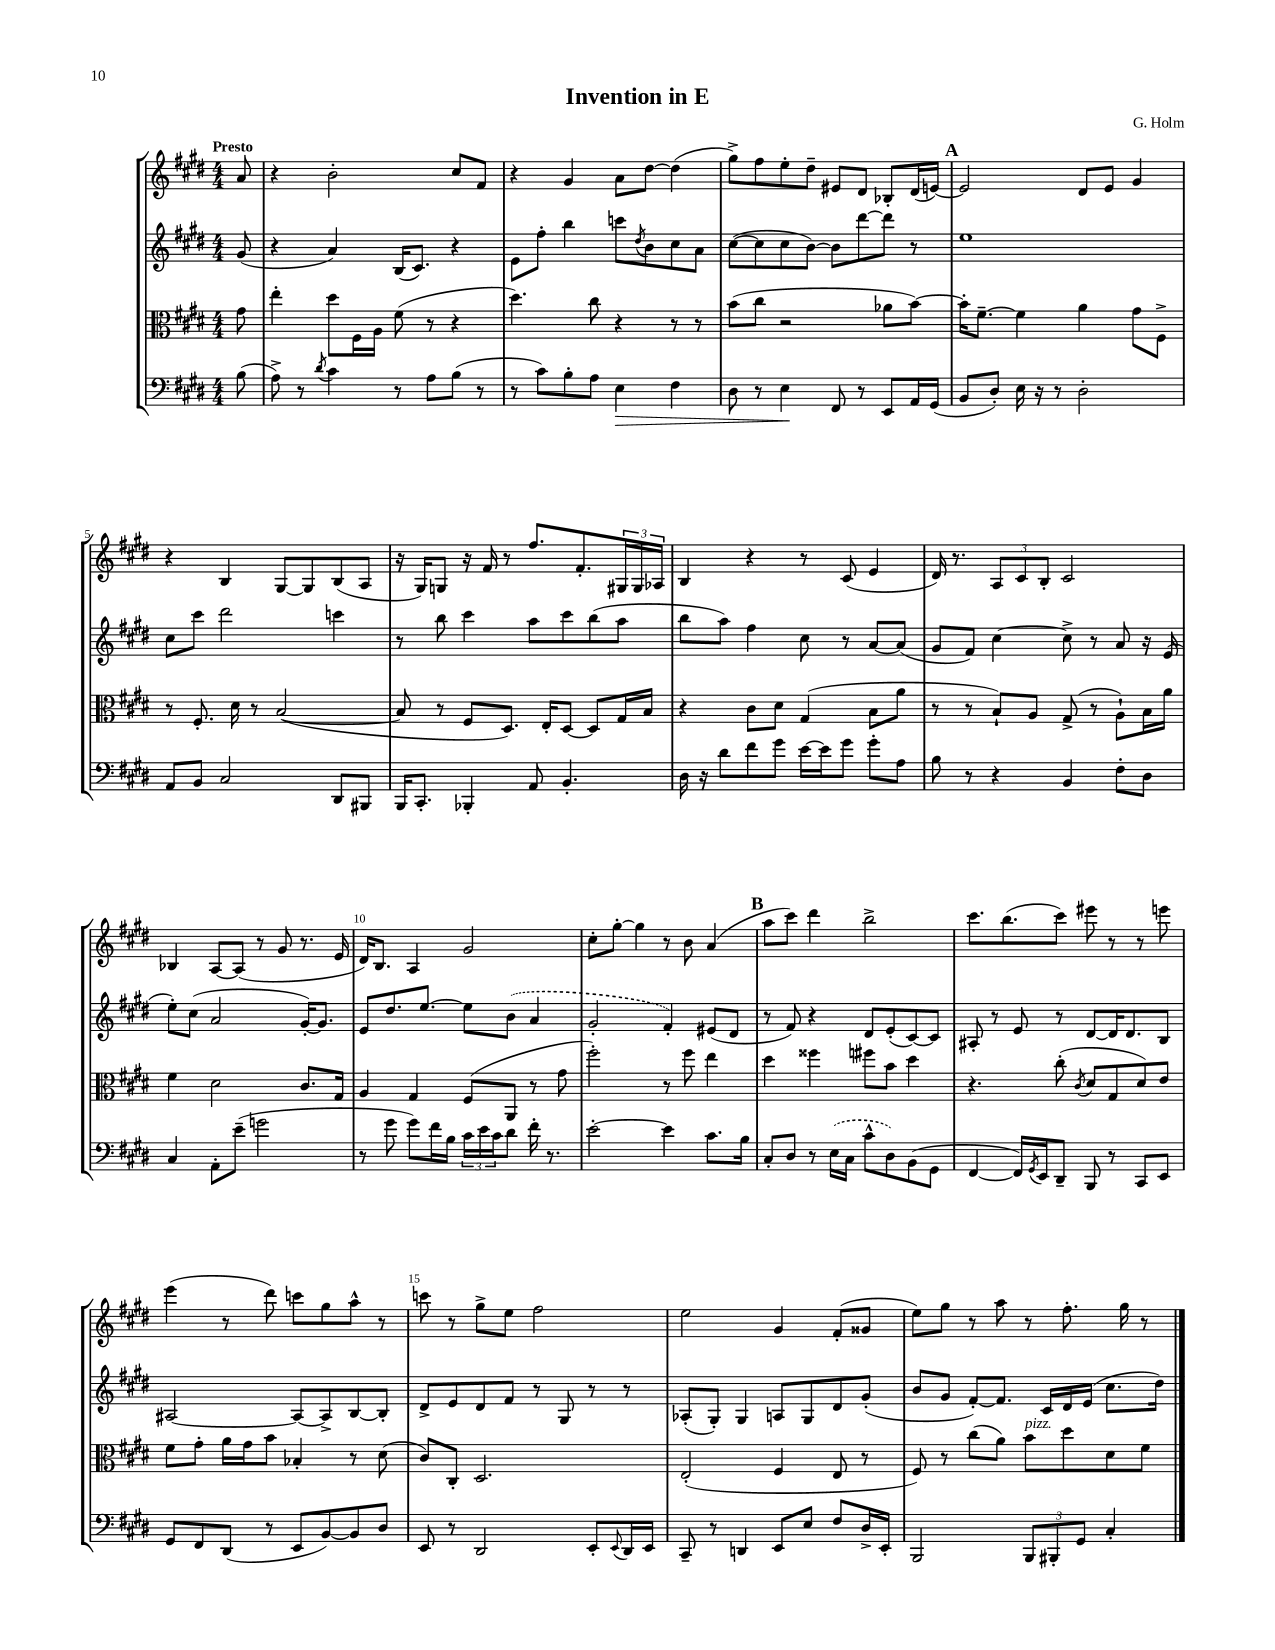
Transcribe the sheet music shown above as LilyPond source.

\header { title = "Invention in E" composer = "G. Holm" }
<<
\new StaffGroup <<
\new Staff = "s0" {
    \clef treble \key e \major \numericTimeSignature \time 4/4 \partial 8 \tempo "Presto"
    a'8 |
    r4 b'2-. cis''8 fis'8 |
    r4 gis'4 a'8 dis''8~ dis''4( |
    gis''8->) fis''8 e''8-. dis''8-- eis'8 dis'8 bes8-. dis'16( e'16~) |
    \mark \markup { \bold "A" } e'2 dis'8 e'8 gis'4 |
    r4 b4 gis8~ gis8 b8( a8 |
    r16 gis16) g8 r16 fis'16 r8 fis''8. fis'8.-. \tuplet 3/2 { gis16 gis16 aes16 } |
    b4 r4 r8 cis'8( e'4 |
    dis'16) r8. \tuplet 3/2 { a8 cis'8 b8-. } cis'2 |
    bes4 a8~ a8( r8 gis'8 r8. e'16 |
    dis'16) b8. a4 gis'2 |
    cis''8-. gis''8~-. gis''4 r8 b'8 a'4( |
    \mark \markup { \bold "B" } a''8 cis'''8) dis'''4 b''2-> |
    cis'''8. b''8.( cis'''8) eis'''8 r8 r8 e'''8 |
    e'''4( r8 dis'''8) c'''8 gis''8 a''8-^ r8 |
    c'''8 r8 gis''8-> e''8 fis''2 |
    e''2 gis'4 fis'8-.( gisis'8 |
    e''8) gis''8 r8 a''8 r8 fis''8.-. gis''16 r8 \bar "|." |
}
\new Staff = "s1" {
    \clef treble \key e \major \numericTimeSignature \time 4/4 \partial 8
    gis'8( |
    r4 a'4) b16( cis'8.) r4 |
    e'8 fis''8-. b''4 c'''8 \acciaccatura { dis''8 } b'8 cis''8 a'8 |
    cis''8~( cis''8 cis''8 b'8~) b'8 dis'''8~ dis'''8 r8 |
    \mark \markup { \bold "A" } e''1 |
    cis''8 cis'''8 dis'''2 c'''4 |
    r8 b''8 cis'''4 a''8 cis'''8 b''8( a''8 |
    b''8 a''8) fis''4 cis''8 r8 a'8~ a'8( |
    gis'8 fis'8) cis''4~ cis''8-> r8 a'8 r16 e'16( |
    e''8-.) cis''8( a'2 gis'16~-.) gis'8. |
    e'8 dis''8. e''8.~ e''8 \once \slurDashed b'8( a'4 |
    gis'2-. fis'4-.) eis'8( dis'8 |
    \mark \markup { \bold "B" } r8 fis'8) r4 dis'8 e'8-.( cis'8~) cis'8 |
    ais8-. r8 e'8 r8 dis'8~ dis'16 dis'8. b8 |
    ais2~ ais8~ ais8-> b8~ b8-. |
    dis'8-> e'8 dis'8 fis'8 r8 gis8 r8 r8 |
    aes8-.( gis8-.) gis4 a8 gis8 dis'8 gis'8-.( |
    b'8 gis'8 fis'8~-.) fis'8. cis'16 dis'16 e'16( cis''8. dis''16) \bar "|." |
}
\new Staff = "s2" {
    \clef alto \key e \major \numericTimeSignature \time 4/4 \partial 8
    gis'8 |
    e''4-. dis''8 fis16 a16 fis'8( r8 r4 |
    dis''4.) cis''8 r4 r8 r8 |
    b'8( cis''8 r2 aes'8 b'8~) |
    \mark \markup { \bold "A" } b'16-. fis'8.~-- fis'4 a'4 gis'8 fis8-> |
    r8 fis8.-. dis'16 r8 b2~( |
    b8 r8 fis8 dis8.) e16-. dis8~ dis8 gis16 b16 |
    r4 cis'8 dis'8 gis4( b8 a'8 |
    r8 r8 b8-!) a8 gis8->( r8 a8-!) b16 a'16 |
    fis'4 dis'2 cis'8. gis16 |
    a4 gis4 fis8( a,8 r8 gis'8 |
    fis''2-.) r8 fis''8 e''4 |
    \mark \markup { \bold "B" } dis''4 fisis''4 fis''8 b'8 dis''4 |
    r4. cis''8-.( \acciaccatura { cis'8 } dis'8 gis8 dis'8) e'8 |
    fis'8 gis'8-. a'16 gis'16 b'8 bes4-. r8 dis'8( |
    cis'8) cis8-. dis2. |
    e2-.( fis4 e8 r8 |
    fis8) r8 cis''8( a'8) b'8^\markup { \italic "pizz." } dis''8 dis'8 fis'8 \bar "|." |
}
\new Staff = "s3" {
    \clef bass \key e \major \numericTimeSignature \time 4/4 \partial 8
    b8( |
    a8->) r8 \acciaccatura { dis'8 } cis'4 r8 a8 b8( r8 |
    r8 cis'8) b8-. a8 e4\> fis4 |
    dis8 r8 e4\! fis,8 r8 e,8 a,16 gis,16( |
    \mark \markup { \bold "A" } b,8 dis8-.) e16 r16 r8 dis2-. |
    a,8 b,8 cis2 dis,8 bis,,8 |
    b,,16 cis,8.-. bes,,4-. a,8 b,4.-. |
    dis16 r16 dis'8 fis'8 gis'8 e'16~ e'16 gis'8 gis'8-. a8 |
    b8 r8 r4 b,4 fis8-. dis8 |
    cis4 a,8-. e'8--( g'2 |
    r8 gis'8 gis'8) fis'16 b16 \tuplet 3/2 { cis'16 e'16 cis'16 } dis'8 fis'16-. r8. |
    e'2~-. e'4 cis'8. b16 |
    \mark \markup { \bold "B" } cis8-. dis8 r8 \once \slurDashed e16( cis16 cis'8-^ dis8) b,8( gis,8 |
    fis,4~ fis,16) \acciaccatura { gis,8 } e,16 dis,8-- b,,8 r8 cis,8 e,8 |
    gis,8 fis,8 dis,8( r8 e,8 b,8~) b,8 dis8 |
    e,8 r8 dis,2 e,8-. \appoggiatura { e,8 } dis,16 e,16 |
    cis,8-- r8 d,4 e,8 e8 fis8 dis16-> e,16-. |
    b,,2 \tuplet 3/2 { b,,8 bis,,8-. gis,8 } cis4-. \bar "|." |
}
>>
>>
\layout { \context { \Score \override BarNumber.break-visibility = ##(#f #t #t) barNumberVisibility = #(every-nth-bar-number-visible 5) } }
